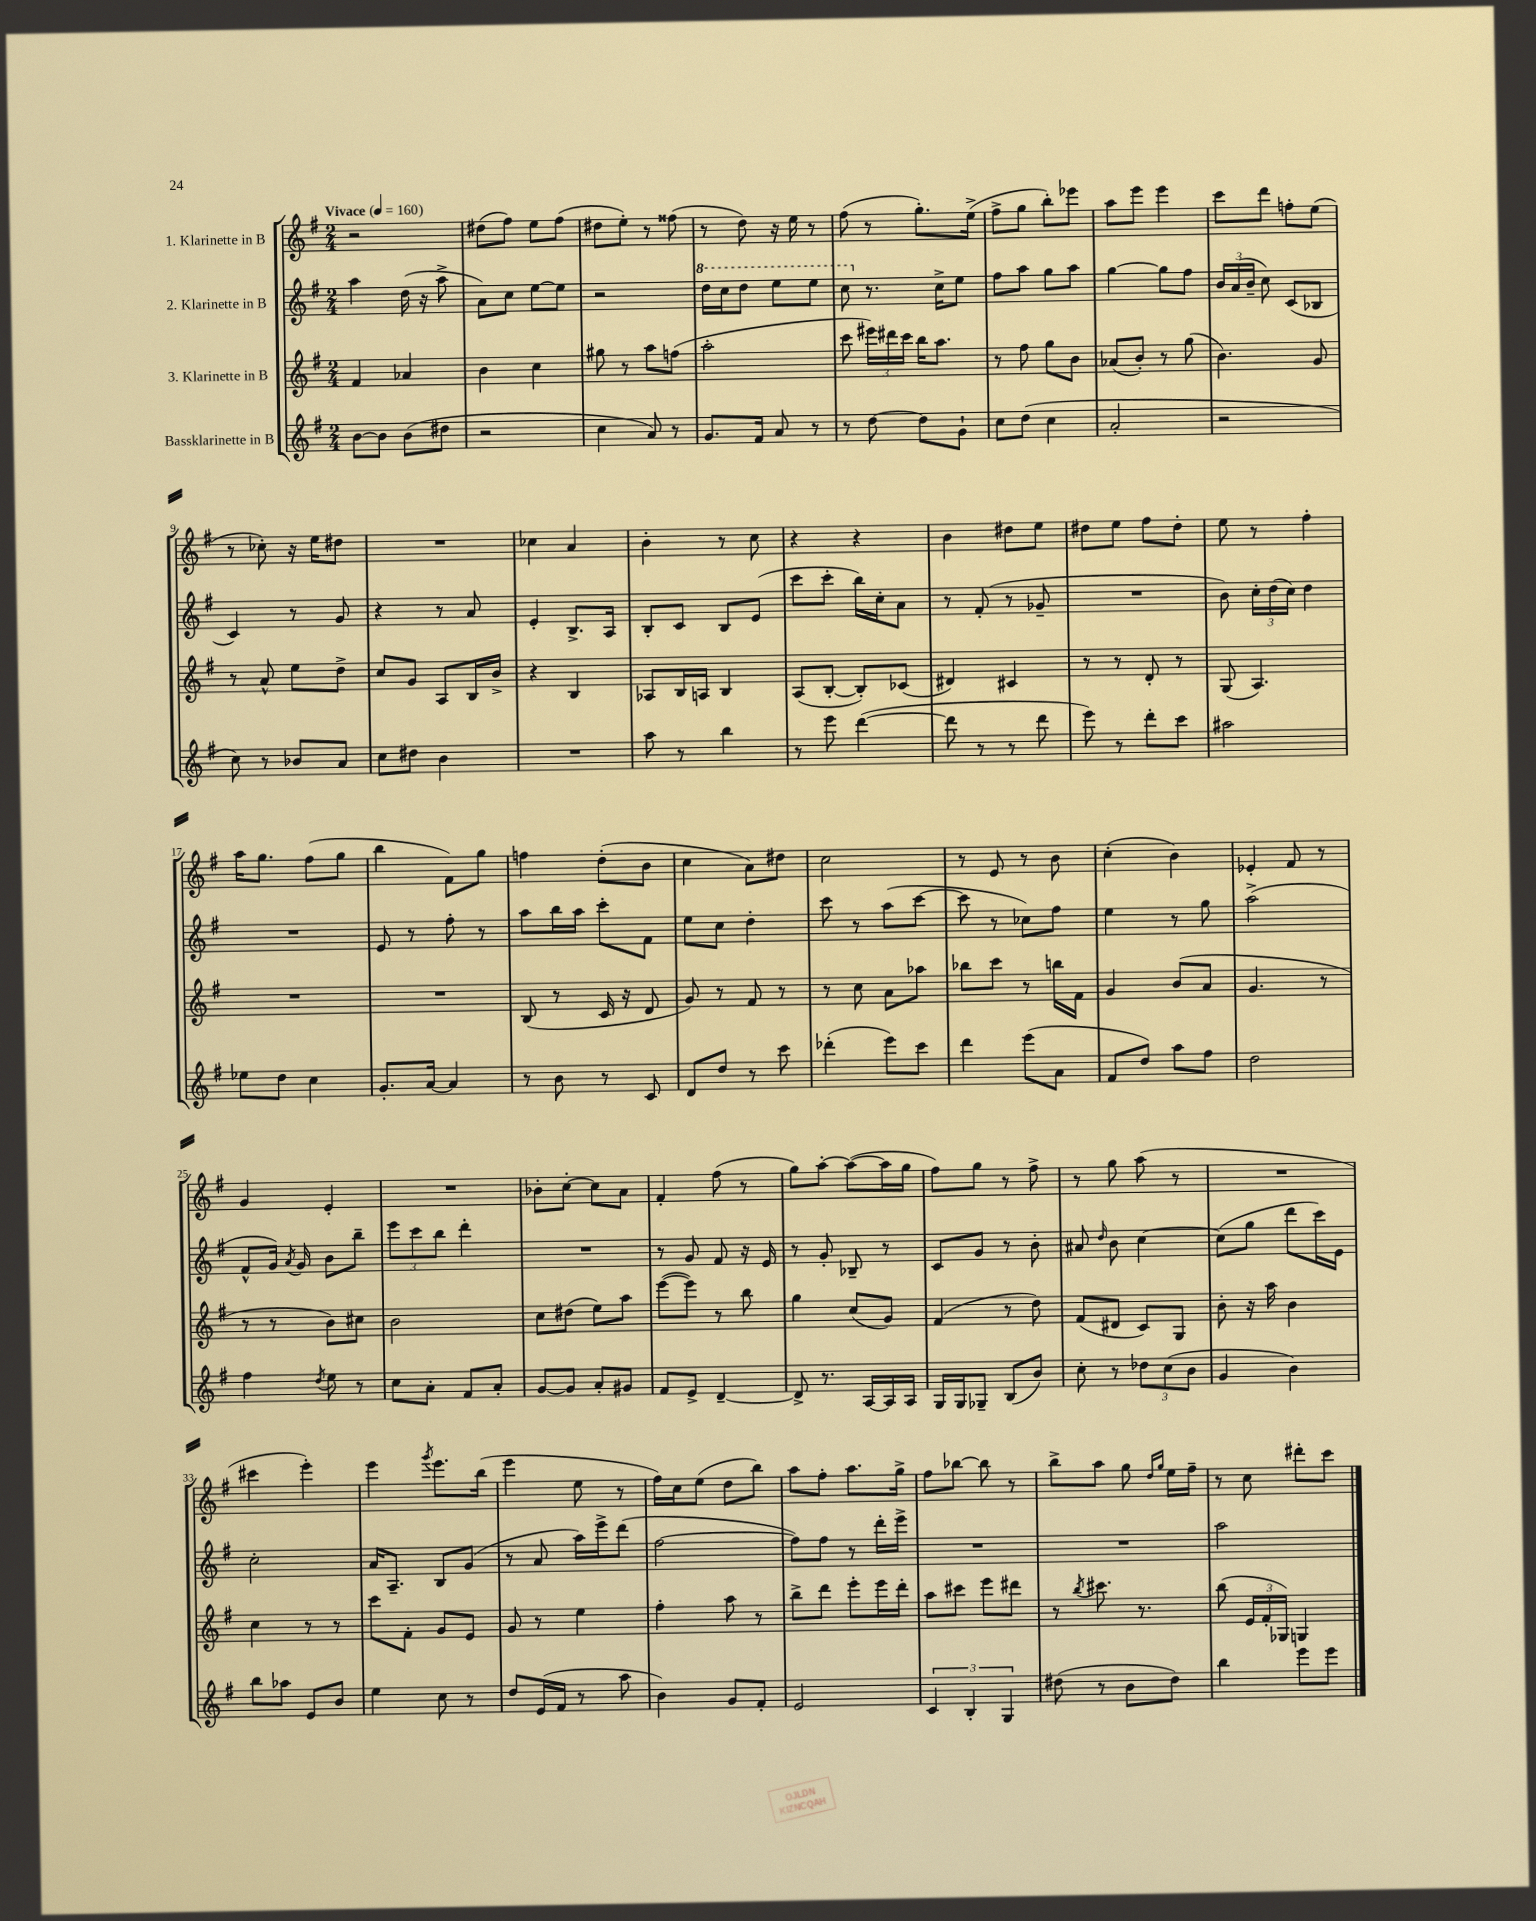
<<
\new StaffGroup <<
\new Staff = "s0" \with { instrumentName = "1. Klarinette in B" } {
    \clef treble \key g \major \numericTimeSignature \time 2/4 \tempo "Vivace" 4 = 160
    \autoBeamOff r2 |
    dis''8[( fis''8]) e''8[ fis''8]( |
    dis''8[ e''8]-.) r8 fisis''8( |
    r8 d''8) r16 e''16 r8 |
    fis''8( r8 g''8.[-.) e''16]->( |
    fis''8[-> g''8] b''8[-.) ees'''8] |
    a''8[ e'''8] e'''4 |
    c'''8[ d'''8] f''8[-. e''8]( |
    r8 ces''8-.) r16 e''16[ dis''8] |
    R2 |
    ces''4 a'4 |
    b'4-. r8 c''8 |
    r4 r4 |
    b'4 dis''8[ e''8] |
    dis''8[ e''8] fis''8[ dis''8]-. |
    e''8 r8 fis''4-. |
    a''16[ g''8.] fis''8[( g''8] |
    b''4 fis'8[) g''8] |
    f''4 d''8[-.( b'8] |
    c''4 a'8[) dis''8] |
    c''2 |
    r8 e'8 r8 b'8 |
    c''4-.( b'4) |
    ees'4-. fis'8 r8 |
    g'4 e'4-. |
    R2 |
    bes'8[-. c''8]~-. c''8[ a'8] |
    fis'4-. fis''8( r8 |
    g''8[) a''8]~-. a''8[~( a''16 g''16] |
    fis''8[) g''8] r8 fis''8-> |
    r8 g''8 a''8( r8 |
    R2 |
    cis'''4 e'''4-.) |
    e'''4 \acciaccatura { g'''8 } e'''8.[ b''16]( |
    e'''4 e''8 r8 |
    fis''16[) c''16 e''8]( d''8[ b''8]) |
    a''8[ fis''8]-. a''8.[ g''16]-> |
    fis''8[ bes''8]~ bes''8 r8 |
    b''8[-> a''8] g''8 \grace { d''16[ g''16] } e''16[ fis''16]-- |
    r8 c''8 dis'''8[-. c'''8] \bar "|." |
}
\new Staff = "s1" \with { instrumentName = "2. Klarinette in B" } {
    \clef treble \key g \major \numericTimeSignature \time 2/4
    \autoBeamOff a''4 d''16( r16 a''8-> |
    a'8[) c''8] e''8[~ e''8] |
    r2 |
    \ottava #1 d'''16[ c'''16 d'''8] e'''8[ e'''8] |
    c'''8 \ottava #0 r8. c''16[-> e''8] |
    fis''8[ a''8] g''8[ a''8] |
    g''4~ g''8[ fis''8] |
    \tuplet 3/2 { b'16[ a'16( b'16]-- } c''8) c'8[( bes8] |
    c'4) r8 g'8 |
    r4 r8 a'8 |
    e'4-. b8.[-> a16] |
    b8[-. c'8] b8[ e'8]( |
    c'''8[ c'''8]-. b''16[) c''16-. a'8] |
    r8 fis'8-.( r8 ges'8-- |
    R2 |
    b'8) \tuplet 3/2 { c''16[-. d''16( c''16]) } d''4 |
    R2 |
    e'8 r8 fis''8-. r8 |
    a''8[ b''16 a''16] c'''8[-. fis'8] |
    e''8[ c''8] d''4-. |
    c'''8 r8 a''8[( c'''8]~ |
    c'''8 r8 ces''8[) fis''8] |
    e''4 r8 g''8 |
    a''2->( |
    fis'8[-^ g'16]) \acciaccatura { a'8 } g'16 b'8[ b''8]-- |
    \tuplet 3/2 { e'''8[ c'''8 b''8] } d'''4-. |
    R2 |
    r8 g'8 fis'8 r16 e'16 |
    r8 g'8-. bes8-- r8 |
    c'8[ g'8] r8 b'8-. |
    ais'8 \grace { d''16 } b'8 c''4~ |
    c''8[( g''8] d'''8[ c'''16) e'16] |
    c''2-. |
    a'16[ a8.]-- b8[ g'8]( |
    r8 a'8 a''16[) e'''16-> d'''8]( |
    fis''2~ |
    fis''8[) fis''8] r8 d'''16[-. e'''16]-> |
    R2 |
    R2 |
    a''2 \bar "|." |
}
\new Staff = "s2" \with { instrumentName = "3. Klarinette in B" } {
    \clef treble \key g \major \numericTimeSignature \time 2/4
    \autoBeamOff fis'4 aes'4 |
    b'4 c''4 |
    gis''8 r8 a''8[ f''8]( |
    a''2-. |
    c'''8 \tuplet 3/2 { eis'''16[) dis'''16 c'''16] } b''16[ a''8.] |
    r8 fis''8 g''8[ b'8] |
    aes'8[( b'8]-.) r8 g''8( |
    b'4.) g'8 |
    r8 a'8-^ e''8[ d''8]-> |
    c''8[ g'8] a8[ b16 b'16]-> |
    r4 b4 |
    aes8[ b16 a16] b4 |
    a8[( b8]~-. b8[-.) ces'8]( |
    dis'4) cis'4 |
    r8 r8 d'8-. r8 |
    g8( a4.) |
    R2 |
    R2 |
    b8( r8 c'16 r16 d'8 |
    g'8) r8 fis'8 r8 |
    r8 c''8 a'8[ aes''8] |
    bes''8[ c'''8] r8 b''16[ fis'16] |
    g'4 b'8[( a'8] |
    g'4. r8 |
    r8 r8 b'8[) cis''8] |
    b'2 |
    c''8[ dis''8]( e''8[) a''8] |
    e'''8[~( e'''8]) r8 b''8 |
    g''4 c''8[( g'8]) |
    fis'4( r8 d''8) |
    fis'8[( dis'8] c'8[) g8] |
    b'8-. r16 a''16 b'4 |
    c''4 r8 r8 |
    c'''8[ fis'8]-. g'8[ e'8] |
    g'8 r8 e''4 |
    fis''4-. a''8 r8 |
    b''8[-> d'''8] e'''8[-. e'''16 d'''16]-. |
    a''8[ cis'''8] e'''8[ dis'''8] |
    r8 \acciaccatura { b''8 } cis'''8. r8. |
    b''8( \tuplet 3/2 { e'16[ fis'16-. ges16]) } g4 \bar "|." |
}
\new Staff = "s3" \with { instrumentName = "Bassklarinette in B" } {
    \clef treble \key g \major \numericTimeSignature \time 2/4
    \autoBeamOff b'8[~ b'8] b'8[( dis''8] |
    r2 |
    c''4 a'8) r8 |
    g'8.[ fis'16] a'8 r8 |
    r8 d''8~ d''8[ g'8]-! |
    c''8[ d''8]( c''4 |
    a'2-. |
    r2 |
    c''8) r8 bes'8[ a'8] |
    c''8[ dis''8] b'4 |
    R2 |
    a''8 r8 b''4 |
    r8 e'''8 d'''4~( |
    d'''8 r8 r8 d'''8 |
    e'''8) r8 d'''8[-. c'''8] |
    ais''2 |
    ees''8[ d''8] c''4 |
    g'8.[-. a'16]~ a'4 |
    r8 b'8 r8 c'8 |
    d'8[ d''8] r8 c'''8 |
    des'''4-.( e'''8[) c'''8] |
    d'''4 e'''8[( a'8] |
    fis'8[ d''8]) a''8[ fis''8] |
    d''2 |
    fis''4 \acciaccatura { d''8 } e''8 r8 |
    c''8[ a'8]-. fis'8[ a'8]-. |
    g'8[~ g'8] a'8[-. gis'8] |
    fis'8[ e'8]-> d'4~-- |
    d'8-> r8. a16[~ a16 a16] |
    g16[ g16 ges8]-- b8[( b'8]) |
    c''8-. r8 \tuplet 3/2 { des''8[ c''8( b'8] } |
    g'4 b'4) |
    b''8[ aes''8] e'8[ b'8] |
    e''4 c''8 r8 |
    d''8[ e'16( fis'16] r8 a''8 |
    b'4) g'8[ fis'8]-. |
    e'2 |
    \tuplet 3/2 { c'4 b4-. g4 } |
    dis''8( r8 b'8[ dis''8]) |
    b''4 e'''8[ e'''8] \bar "|." |
}
>>
>>
